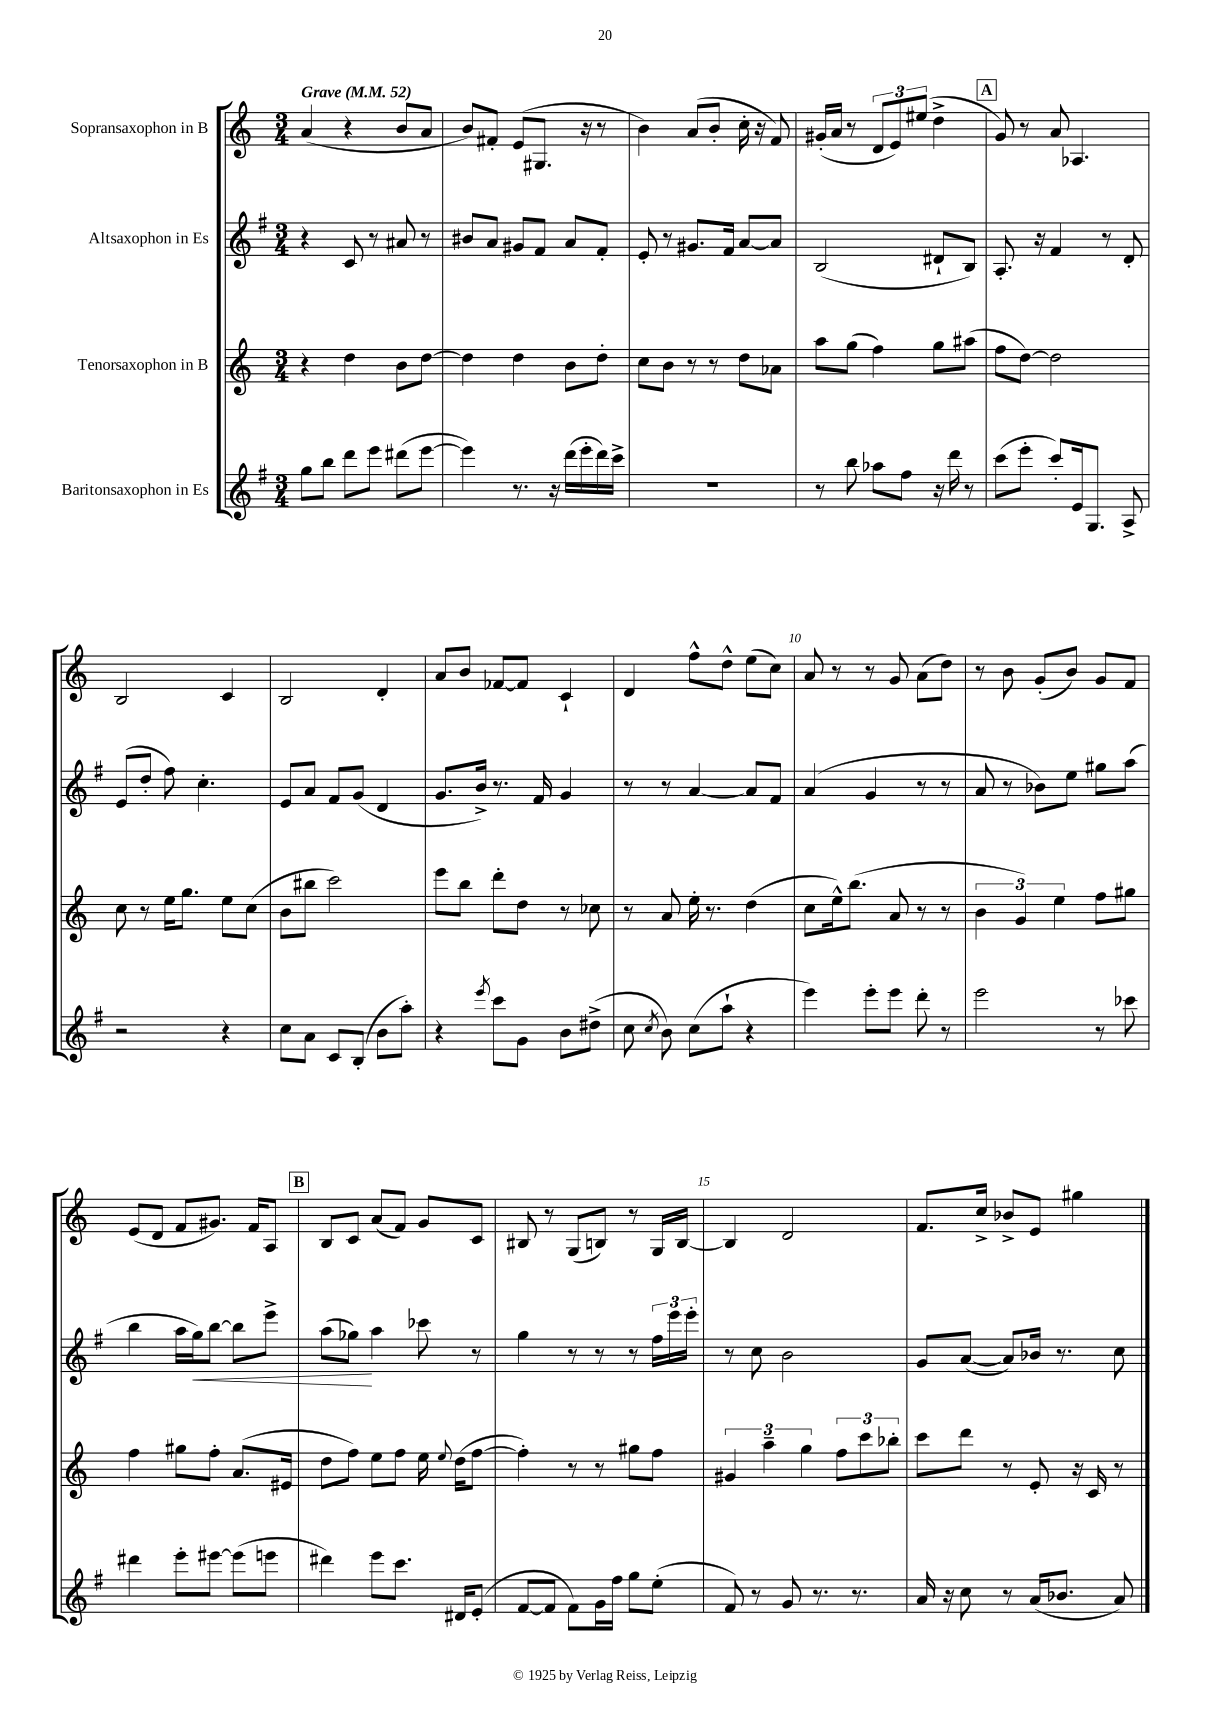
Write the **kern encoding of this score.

**kern	**kern	**kern	**dynam	**kern
*part4	*part3	*part2	*part2	*part1
*staff4	*staff3	*staff2	*staff2	*staff1
*I"Baritonsaxophon in Es	*I"Tenorsaxophon in B	*I"Altsaxophon in Es	*	*I"Sopransaxophon in B
*clefG2	*clefG2	*clefG2	*	*clefG2
*k[f#]	*k[]	*k[f#]	*	*k[]
*M3/4	*M3/4	*M3/4	*	*M3/4
*MM52	*MM52	*MM52	*	*MM52
=1	=1	=1	=1	=1
!	!	!	!	!LO:TX:a:B:t=Grave
8gg\L	4r	4r	.	(4a/
8bb\J	.	.	.	.
8ddd\L	4dd\	8c/	.	4r
8eee\J	.	8r	.	.
(8ddd#X\L	8b\L	8a#X/	.	8b/L
[8eee\J	[8dd\J	8r	.	8a/J
=2	=2	=2	=2	=2
4eee\])	4dd\]	8b#X/L	.	8b/L)
.	.	8a/J	.	8f#X'/J
8.r	4dd\	8g#X/L	.	(8e/L
.	.	8f#/J	.	8.G#X/J
16r	.	.	.	.
(16ddd\LL	8b\L	8a/L	.	.
16eee'\	.	.	.	16r
16ddd\)	8dd'\J	8f#'/J	.	8r
16ccc^\JJ	.	.	.	.
=3	=3	=3	=3	=3
2.r	8cc\L	8e'/	.	4b\)
.	8b\J	8r	.	.
.	8r	8.g#X/L	.	(8a/L
.	8r	.	.	8b'/J
.	.	16f#/Jk	.	.
.	8dd\L	[8a/L	.	16cc'\
.	.	.	.	16r
.	8a-X\J	8a/J]	.	8f/)
=4	=4	=4	=4	=4
8r	8aa\L	(2B/	.	(16g#X'/LL
.	.	.	.	16a/JJ
8bb\	(8gg\J	.	.	8r
8aa-X\L	4ff\)	.	.	12d/L
.	.	.	.	12e/)
8ff#\J	.	.	.	.
.	.	.	.	(12ee#X/J
16r	8gg\L	8d#X`/L	.	4dd^\
16ddd\	.	.	.	.
8r	(8aa#X\J	8B/J)	.	.
!!LO:REH:place=s1:t=A
=5	=5	=5	=5	=5
(8ccc\L	8ff\L	8.A'/	.	8g/)
8eee'\J	[8dd\J)	.	.	8r
.	.	16r	.	.
8ccc'/L)	2dd\]	4f#/	.	8a/
16e/k	.	.	.	4.A-X/
8.G/J	.	.	.	.
.	.	8r	.	.
8A^/	.	8d'/	.	.
!!LO:LB:g=z
=6	=6	=6	=6	=6
2r	8cc\	(8e/L	.	2B/
.	8r	8dd'/J	.	.
.	16ee\KL	8ff#\)	.	.
.	8.gg\J	.	.	.
.	.	4.cc'\	.	.
4r	8ee\L	.	.	4c/
.	(8cc\J	.	.	.
=7	=7	=7	=7	=7
8cc\L	8b\L	8e/L	.	2B/
8a\J	8bb#X\J	8a/J	.	.
8c/L	2ccc\)	8f#/L	.	.
(8B'/J	.	(8g/J	.	.
8b\L	.	4d/	.	4d'/
8aa'\J)	.	.	.	.
=8	=8	=8	=8	=8
4r	8eee\L	8.g/L	.	8a/L
.	8bb\J	.	.	8b/J
.	.	16b^/Jk)	.	.
8qeee/	.	.	.	.
8ccc\L	8ddd'\L	8.r	.	[8f-X/L
8g\J	8dd\J	.	.	8f-/J]
.	.	16f#/	.	.
8b\L	8r	4g/	.	4c`/
(8dd#X^\J	8cc-X\	.	.	.
=9	=9	=9	=9	=9
8cc\	8r	8r	.	4d/
8qcc/	.	.	.	.
8b\)	8a/	8r	.	.
(8cc\L	16ee'\	[4a/	.	8ff^^\L
.	8.r	.	.	.
8aa`\J	.	.	.	8dd^^\J
4r	(4dd\	8a/L]	.	(8ee\L
.	.	8f#/J	.	8cc\J)
=10	=10	=10	=10	=10
4eee\)	8cc\L	(4a/	.	8a/
.	16ee^^\k)	.	.	8r
.	(8.bb\J	.	.	.
8eee'\L	.	4g/	.	8r
8eee\J	8a/	.	.	8g/
8ddd'\	8r	8r	.	(8a\L
8r	8r	8r	.	8dd\J)
=11	=11	=11	=11	=11
2eee\	6b\	8a/	.	8r
.	.	8r	.	8b\
.	6g/)	.	.	.
.	.	8b-X\L)	.	(8g'/L
.	6ee\	.	.	.
.	.	8ee\J	.	8b/J)
8r	8ff\L	8gg#X\L	.	8g/L
8ccc-X\	8gg#X\J	(8aa\J	.	8f/J
!!LO:LB:g=z
=12	=12	=12	=12	=12
4ddd#X\	4ff\	4bb\	.	(8e/L
.	.	.	.	8d/J
8eee'\L	8gg#X\L	16aa\LL	.	8f/L
!	!	!	!LO:HP:b	!
.	.	16gg\J)	<	.
[8eee#X\J	8ff'\J	[8bb\J	.	8.g#X/J)
(8eee#\L]	(8.a/L	8bb\L]	.	.
.	.	.	.	16f/KL
8eeen\J	.	8eee^\J	.	8A/J
.	16e#X/Jk	.	.	.
!!LO:REH:place=s1:t=B
=13	=13	=13	=13	=13
4ddd#X\)	8dd\L	(8aa\L	.	8B/L
.	8ff\J)	8gg-X\J)	.	8c/J
8eee\L	8ee\L	4aa\	[	(8a/L
8.ccc\J	8ff\J	.	.	8f/J)
.	16ee\	8ccc-X\	.	8g/L
.	8qqee/	.	.	.
16d#X/KL	(16dd\KL	.	.	.
(8e'/J	[8ff\J	8r	.	8c/J
=14	=14	=14	=14	=14
[8f#/L	4ff'\])	4gg\	.	8B#X/
8f#/J]	.	.	.	8r
8f#\L)	8r	8r	.	(8G/L
16g\L	8r	8r	.	8Bn/J)
16ff#\JJ	.	.	.	.
8gg\L	8gg#X\L	8r	.	8r
(8ee'\J	8ff\J	24ff#\LL	.	16G/LL
.	.	24eee\	.	.
.	.	.	.	[16B/JJ
.	.	24eee'\JJ	.	.
=15	=15	=15	=15	=15
8f#/)	6g#X/	8r	.	4B/]
8r	.	8cc\	.	.
.	6aa~\	.	.	.
8g/	.	2b\	.	2d/
.	6gg\	.	.	.
8.r	.	.	.	.
.	12ff\L	.	.	.
8.r	.	.	.	.
.	12ccc\	.	.	.
.	12bb-X'\J	.	.	.
=16	=16	=16	=16	=16
16a/	8ccc\L	8g/L	.	8.f/L
16r	.	.	.	.
8cc\	8ddd\J	([8a/J	.	.
.	.	.	.	16cc^/Jk
8r	8r	8a/L])	.	8b-X^/L
(16a/KL	8e'/	16b-X/Jk	.	8e/J
8.b-X/J	.	8.r	.	.
.	16r	.	.	4gg#X\
.	16c/	.	.	.
8a/)	8r	8cc\	.	.
==	==	==	==	==
*-	*-	*-	*-	*-
